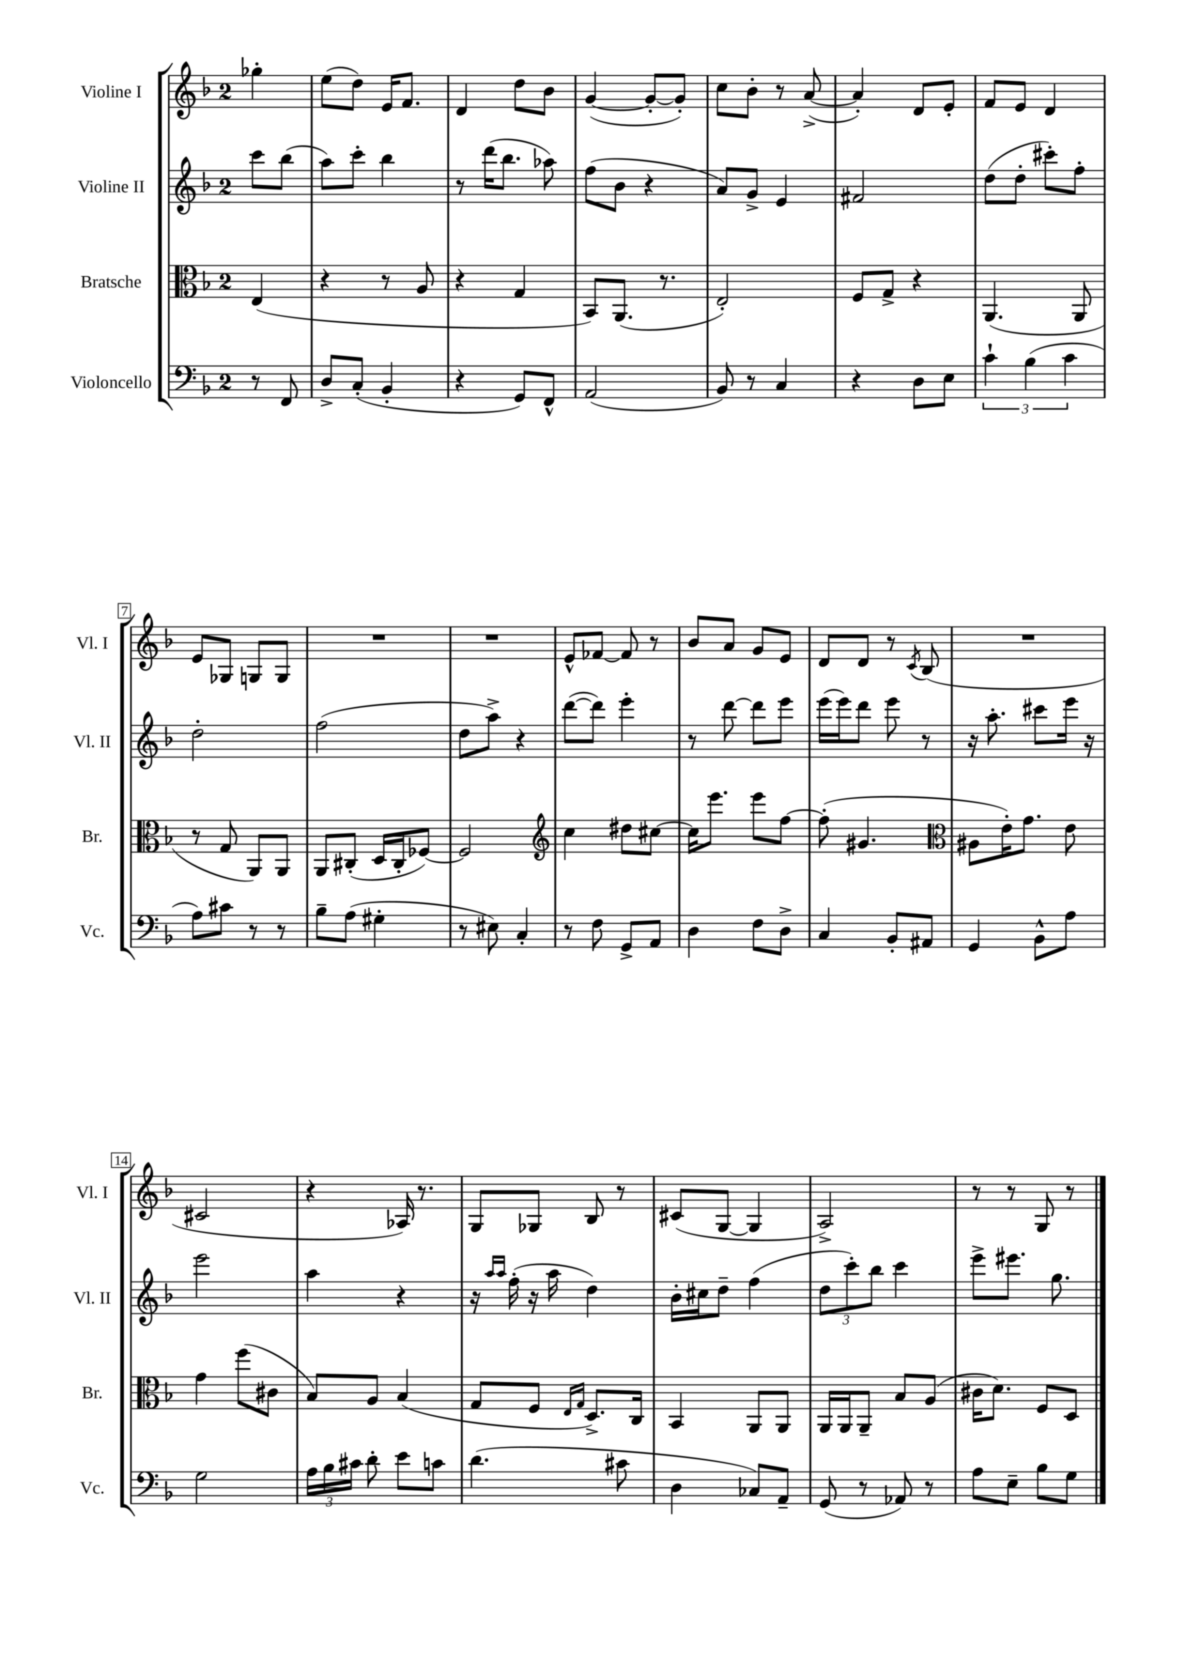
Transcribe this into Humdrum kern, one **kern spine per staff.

**kern	**kern	**kern	**kern
*staff4	*staff3	*staff2	*staff1
*clefF4	*clefC3	*clefG2	*clefG2
*k[b-]	*k[b-]	*k[b-]	*k[b-]
*M2/4	*M2/4	*M2/4	*M2/4
8r	(4E/	8ccc\L	4gg-'\
8FF/	.	(8bb-\J	.
=	=	=	=
8D^/L	4r	8aa\L)	(8ee\L
(8C'/J	.	8ccc'\J	8dd\J)
4BB-'/	8r	4bb-\	16e/LK
.	.	.	8.f/J
.	8A/	.	.
=	=	=	=
4r	4r	8r	4d/
.	.	(16ddd\LK	.
.	.	8.bb-\J	.
8GG/L)	4G/	.	8dd\L
8FF^^/J	.	8aa-\)	8b-\J
=	=	=	=
(2AA/	8BB-/L)	(8ff\L	([4g/
.	(8.AA/J	8b-\J	.
.	.	4r	8g'/_L
.	8.r	.	.
.	.	.	8g'/]J)
=	=	=	=
8BB-/)	2E'/)	8a/L)	8cc\L
8r	.	8g^/J	8b-'\J
4C/	.	4e/	8r
.	.	.	([8a^/
=	=	=	=
4r	8F/L	2f#/	4a'/])
.	8G^/J	.	.
8D\L	4r	.	8d/L
8E\J	.	.	8e'/J
=	=	=	=
6c`\	(4.AA/	(8dd\L	8f/L
.	.	8dd'\J	8e/J
(6B-\	.	.	.
.	.	8ccc#'\L)	4d/
6c\	.	.	.
.	8AA/	8ff'\J	.
=	=	=	=
8A\L)	8r	2dd'\	8e/L
8c#\J	8G/	.	8G-/J
8r	8AA/L)	.	8G/L
8r	8AA/J	.	8G/J
=	=	=	=
8B-~\L	8AA/L	(2ff\	2r
(8A\J	(8C#'/J	.	.
4G#'\	16D/LL	.	.
.	16C#'/J	.	.
.	[8F-/J)	.	.
=	=	=	=
8r	2F-/]	8dd\L	2r
8E#\)	.	8aa^\J)	.
4C'/	.	4r	.
=	=	=	=
*	*clefG2	*	*
8r	4cc\	([8ddd\L	8e^^/L
8F\	.	8ddd\]J)	[8f-/J
8GG^/L	8dd#\L	4eee'\	8f-/]
8AA/J	[8cc#\J	.	8r
=	=	=	=
4D\	16cc#\]LK	8r	8b-/L
.	8.eee\J	.	.
.	.	[8ddd\	8a/J
8F\L	8eee\L	8ddd\]L	8g/L
8D^\J	[8ff\J	8eee\J	8e/J
=	=	=	=
4C/	(8ff'\]	(16eee\LL	8d/L
.	.	16eee\J)	.
.	4.g#/	8ddd\J	8d/J
8BB-'/L	.	8eee\	8r
.	.	.	8qc/
8AA#/J	.	8r	(8B-/
=	=	=	=
*	*clefC3	*	*
4GG/	8A#\L	16r	2r
.	.	8.aa'\	.
.	16e'\K)	.	.
.	8.g\J	.	.
8BB-^^\L	.	8ccc#\L	.
8A\J	8e\	16eee\Jk	.
.	.	16r	.
=	=	=	=
2G\	4g\	2eee\	2c#/
.	(8ff\L	.	.
.	8c#\J	.	.
=	=	=	=
24A\LL	8B-/L)	4aa\	4r
24B-\	.	.	.
24c#\JJ	.	.	.
8d'\	8A/J	.	.
8e\L	(4B-/	4r	16A-/)
.	.	.	8.r
8c\J	.	.	.
=	=	=	=
(4.d\	8G/L	16r	8G/L
.	.	16qqaa/LL	.
.	.	16qqaa/JJ	.
.	.	(16ff'\	.
.	8F/J	16r	8G-/J
.	.	16aa\	.
.	16qqE/LL	.	.
.	16qqG/JJ	.	.
.	8.D^/L)	4dd\)	8B-/
8c#\	.	.	8r
.	16C/Jk	.	.
=	=	=	=
4D\	4BB-/	16b-'\LL	(8c#/L
.	.	16cc#\J	.
.	.	8dd~\J	[8G/J
8C-/L)	8AA/L	(4ff\	4G/]
8AA~/J	8AA/J	.	.
=	=	=	=
(8GG/	16AA/LL	12dd\L	2A^/)
.	16AA/J	.	.
.	.	12ccc'\)	.
8r	8AA~/J	.	.
.	.	12bb-\J	.
8AA-/)	8B-/L	4ccc\	.
8r	(8A/J	.	.
=	=	=	=
8A\L	16c#\LK	8eee^\L	8r
.	8.d\J)	.	.
8E~\J	.	8.eee#\J	8r
8B-\L	8F/L	.	8G/
.	.	8.gg\	.
8G\J	8D/J	.	8r
==	==	==	==
*-	*-	*-	*-
